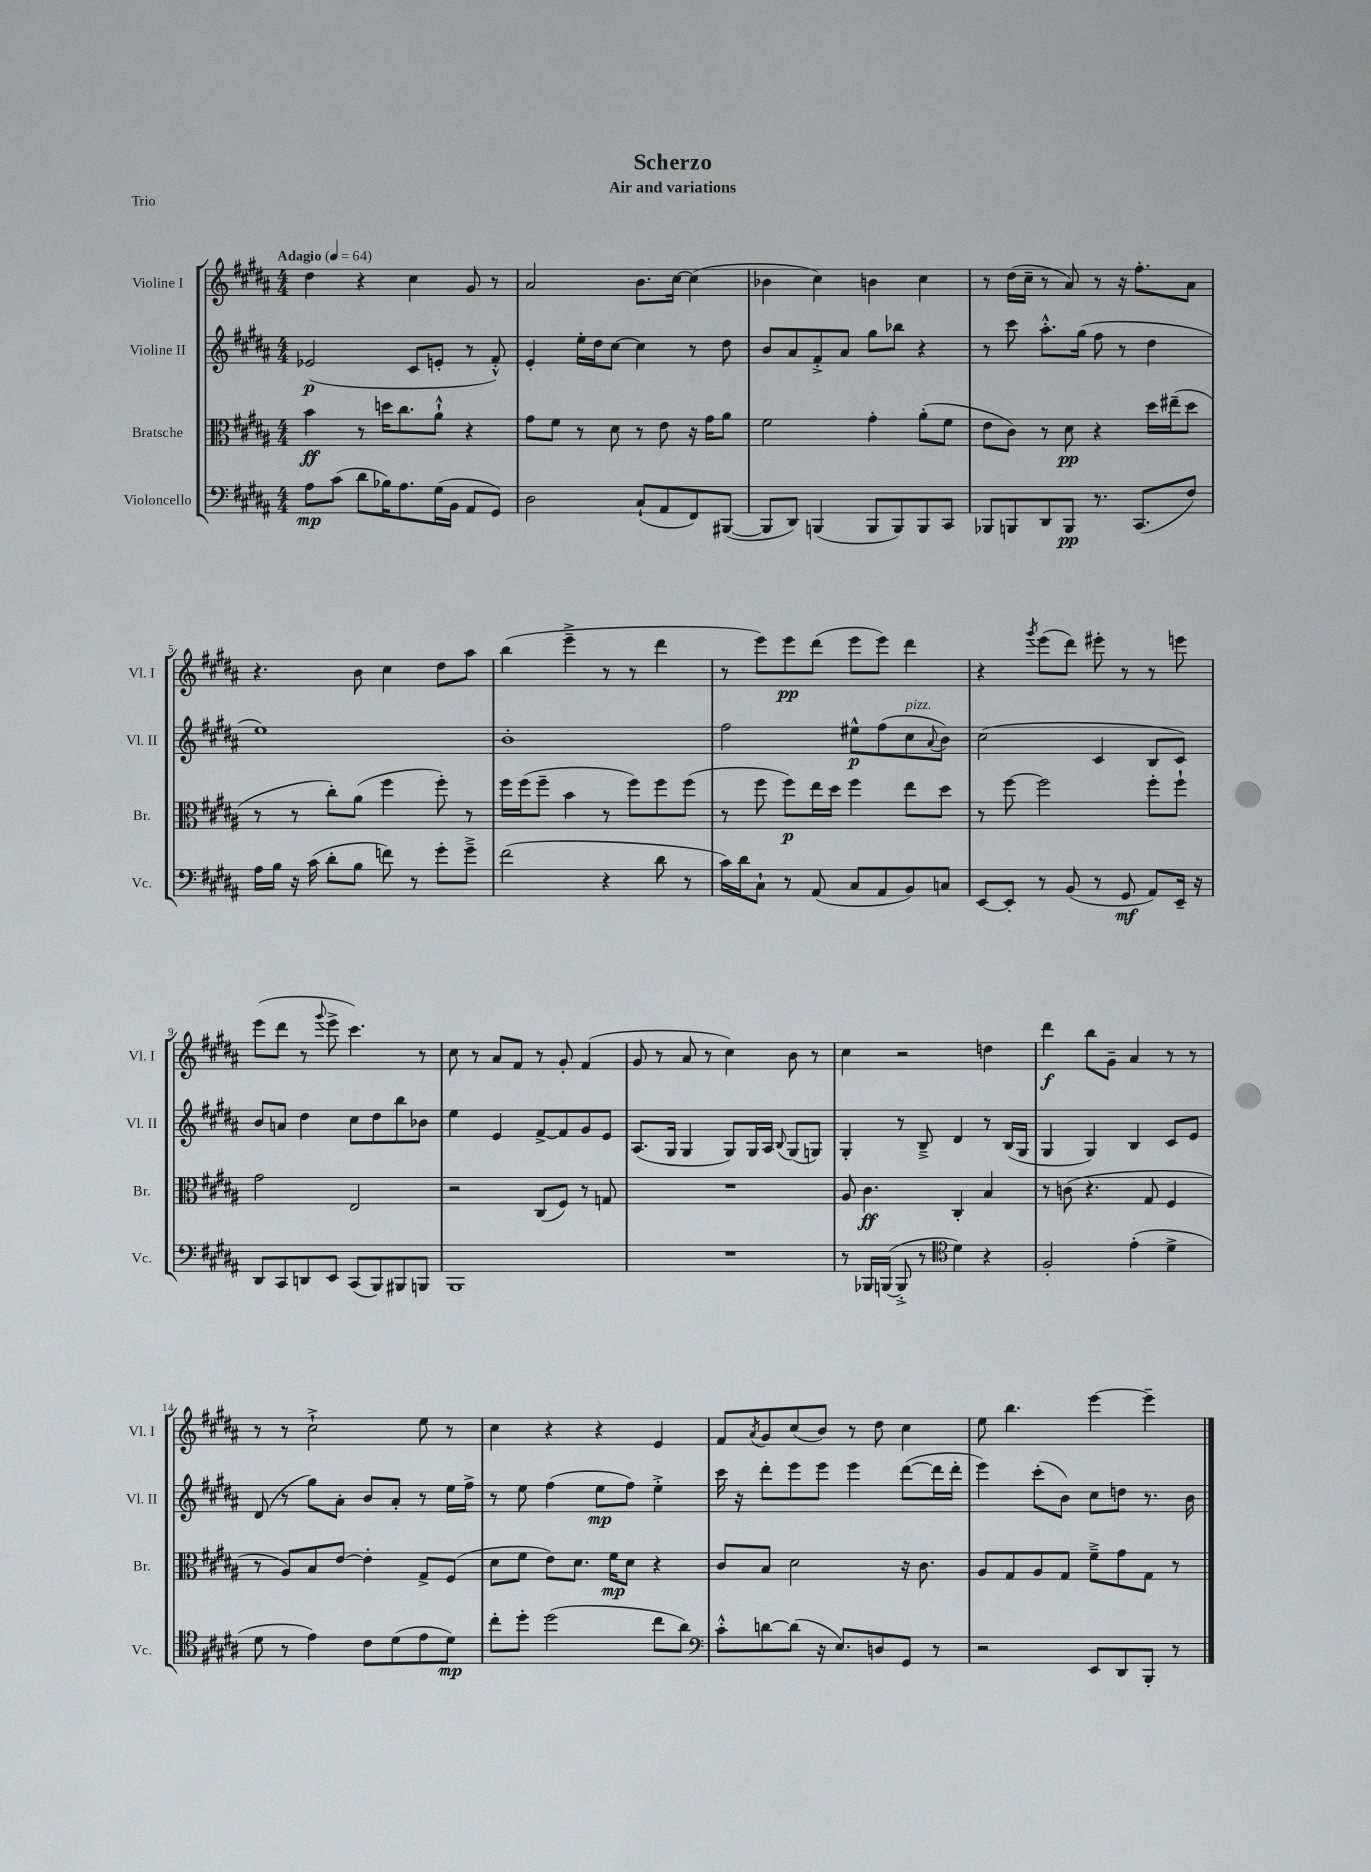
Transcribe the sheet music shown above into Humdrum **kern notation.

**kern	**kern	**kern	**kern
*staff4	*staff3	*staff2	*staff1
*clefF4	*clefC3	*clefG2	*clefG2
*k[f#c#g#d#a#]	*k[f#c#g#d#a#]	*k[f#c#g#d#a#]	*k[f#c#g#d#a#]
*M4/4	*M4/4	*M4/4	*M4/4
*MM64	*MM64	*MM64	*MM64
8A#\L	4b\	(2e-/	4dd#\
(8c#\J	.	.	.
8d#\L	8r	.	4r
16B-\K)	16dd\LK	.	.
8.A#\	8.cc#\	.	.
.	.	8c#/L	4cc#\
(16G#\L	8a#`^^\J	8e'/J	.
16BB\JJ	.	.	.
8AA#/L	4r	8r	8g#/
8GG#/J)	.	8f#'^^/)	8r
=	=	=	=
2D#\	8g#\L	4e'/	2a#/
.	8f#\J	.	.
.	8r	16ee'\LL	.
.	.	16dd#\J	.
.	8d#\	[8cc#\J	.
(8C#`/L	8r	4cc#\]	8.b\L
8AA#/	8e\	.	.
.	.	.	[16cc#\Jk
8FF#/)	16r	8r	(4cc#\]
.	16g#\LK	.	.
([8BBB#/J	8a#\J	8dd#\	.
=	=	=	=
8BBB#/]L	2f#\	8b/L	4b-\
8DD#/J)	.	8a#/	.
(4BBB/	.	8f#'^/	4cc#\)
.	.	8a#/J	.
8BBB/L	4g#'\	8gg#\L	4b\
8BBB/)	.	8bb-\J	.
8BBB/	(8a#'\L	4r	4cc#\
8CC#/J	8f#\J	.	.
=	=	=	=
8BBB-/L	8e\L	8r	8r
8BBB/	8c#\J)	8ccc#\	(16dd#\LL
.	.	.	16cc#~\JJ
8DD#/	8r	8.aa#'^^\L	8r
8BBB/J	8d#\	.	8a#/)
.	.	(16gg#\Jk	.
8.r	4r	8ff#\	8r
.	.	8r	16r
(8.CC#/L	.	.	8.ff#'\L
.	16dd#\LL	4dd#\	.
.	(16ee#~\J	.	.
8F#/J)	8dd#\J	.	8a#\J
=	=	=	=
16A#\LL	8r	1ee)	4.r
16B\JJ	.	.	.
16r	8r	.	.
(16c#\	.	.	.
8d#'\L	8cc#'\L)	.	.
8B\J	(8a#\J	.	8b\
8f\)	4ff#\	.	4cc#\
8r	.	.	.
8g#'\L	8ff#'\)	.	8dd#\L
8g#~^\J	8r	.	8aa#\J
=	=	=	=
(2f#\	16ff#\LL	1b'	(4bb\
.	(16ff#\J	.	.
.	8ff#~\J	.	.
.	4b\	.	4eee~^\
4r	8r	.	8r
.	8ff#\L)	.	8r
8d#\	8ff#\	.	4ddd#\
8r	(8ff#\J	.	.
=	=	=	=
16c#\LL)	8r	2ff#\	8r
16d#\J	.	.	.
8C#`\J	8ff#\	.	8eee\L)
8r	8ff#\L)	.	8eee\
(8AA#/	16ee\L	.	(8ddd#\J
.	16dd#\JJ	.	.
8C#/L	4ff#\	8ee#^^\L	8eee\L
8AA#/	.	(8ff#\	8eee\J)
8BB/)	8ee\L	8cc#\	4ddd#\
.	.	8qqa#/	.
8C/J	8dd#\J	8b\J)	.
=	=	=	=
[8EE/L	8r	(2cc#\	4r
8EE'/]J	[8ff#\	.	.
.	.	.	8qggg#/
8r	2ff#\]	.	(8eee\L
(8BB/	.	.	8ddd#\J)
8r	.	4c#/	8eee#'\
8GG#/	.	.	8r
8AA#/L)	8ff#'\L	8B/L	8r
16EE~/Jk	8ff#`\J	8c#/J)	8eee\
16r	.	.	.
=	=	=	=
8DD#/L	2g#\	8b/L	(8eee\L
8CC#/	.	8a/J	8ddd#\J
8DD/	.	4dd#\	8r
.	.	.	8qqggg#/
8EE/J	.	.	8eee^\
(8CC#/L	2E/	8cc#\L	4.ccc#\)
8BBB/)	.	8dd#\	.
8BBB#/	.	8bb\	.
8BBB/J	.	8b-\J	8r
=	=	=	=
1BBB	2r	4ee\	8cc#\
.	.	.	8r
.	.	4e/	8a#/L
.	.	.	8f#/J
.	(8C#/L	[8f#^/L	8r
.	8F#/J)	8f#/]	8g#'/
.	8r	8g#/	(4f#/
.	8G/	8e/J	.
=	=	=	=
1r	1r	(8.A#/L	8g#/
.	.	.	8r
.	.	16G#/Jk	.
.	.	4G#/	8a#/
.	.	.	8r
.	.	8G#/L)	4cc#\)
.	.	16G#/L	.
.	.	16A#/JJ	.
.	.	8qqB/	.
.	.	(8G#/L	8b\
.	.	8G/J)	8r
=	=	=	=
8r	8A#/	4G#'/	4cc#\
16BBB-/LL	4.c#\	.	.
([16BBB/JJ	.	.	.
8BBB'^/]	.	8r	2r
8r	.	8B~^/	.
*clefC4	*	*	*
4d#\)	4C#'/	4d#/	.
4r	4B/	8r	4dd\
.	.	(16B/LL	.
.	.	16G#/JJ	.
=	=	=	=
2F#'/	8r	4G#/	4ddd#\
.	(8c\	.	.
.	4.r	4G#/)	8bb\L
.	.	.	8g#~\J
(4e'\	.	4B/	4a#/
.	8G#/	.	.
4d#^\	4F#/	8c#/L	8r
.	.	8e/J	8r
=	=	=	=
8d#\	8r	(8d#/	8r
8r	8A#/L)	8r	8r
4e\)	8B/	8gg#\L)	2cc#`^\
.	[8e/J	8a#'\J	.
8c#\L	4e'\]	8b/L	.
(8d#\	.	8a#'/J	.
8e\	8G#^/L	8r	8ee\
8d#\J)	(8F#/J	16ee\LL	8r
.	.	16ff#^\JJ	.
=	=	=	=
8cc#'\L	8d#\L	8r	4cc#\
8dd#'\J	8f#\J	8ee\	.
(2dd#\	8e\L)	(4ff#\	4r
.	8.d#\J	.	.
.	.	8ee\L	4r
.	16f#\LK	.	.
.	8d#\J	8ff#\J)	.
8cc#\L	4r	4ee'^\	4e/
8a#\J)	.	.	.
=	=	=	=
*clefF4	*	*	*
8c#'^^\L	8c#/L	16ccc#\	8f#/L
.	.	16r	.
.	.	.	8qa#/
[8d\	8B/J	8ddd#'\L	8g#/
(8d\]J	2d#\	8eee\	(8cc#/
16r	.	8eee\J	8b/J)
8.E/L)	.	.	.
.	.	4eee\	8r
8D/	.	.	8dd#\
8GG#/J	16r	([8ddd#\L	4cc#\
.	8.c#\	.	.
8r	.	16ddd#\]L	.
.	.	16ddd#'\JJ	.
=	=	=	=
2r	8A#/L	4eee\)	8ee\
.	8G#/	.	4.bb\
.	8A#/	(8ccc#'\L	.
.	8G#/J	8b\J)	.
8EE/L	8f#~^\L	8cc#\L	[4eee\
8DD#/	8g#\	8dd\J	.
8BBB'/J	8G#\J	8.r	4eee~\]
8r	8r	.	.
.	.	16b\	.
==	==	==	==
*-	*-	*-	*-
